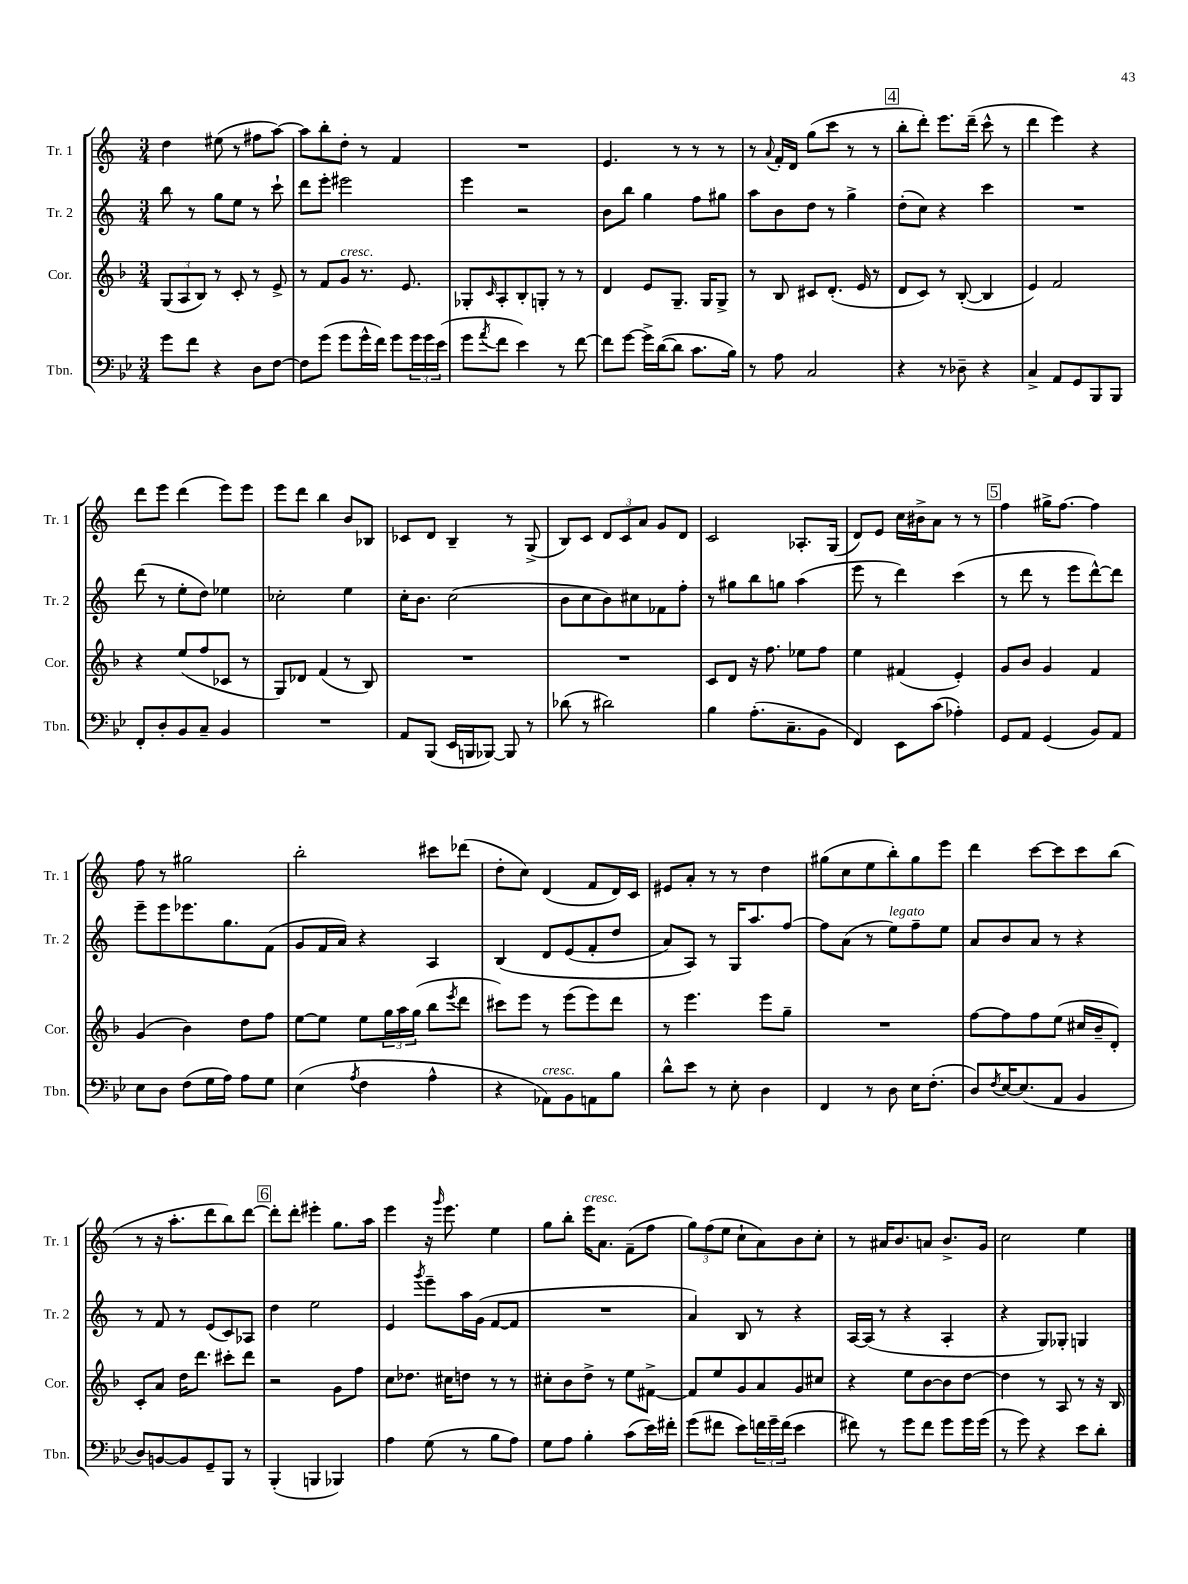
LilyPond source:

<<
\new StaffGroup <<
\new Staff = "s0" \with { instrumentName = "Tr. 1" shortInstrumentName = "Tr. 1" } {
    \clef treble \key c \major \numericTimeSignature \time 3/4
    d''4 eis''8( r8 fis''8 a''8~) |
    a''8 b''8-. d''8-. r8 f'4 |
    R2. |
    e'4. r8 r8 r8 |
    r8 \appoggiatura { a'8 } f'16-. d'16 g''8( c'''8 r8 r8 |
    \mark \markup { \box "4" } b''8-. d'''8-.) e'''8. d'''16--( c'''8-^ r8 |
    d'''4 e'''4) r4 |
    d'''8 e'''8 d'''4( e'''8) e'''8 |
    e'''8 d'''8 b''4 b'8 bes8 |
    ces'8 d'8 b4-- r8 g8->( |
    b8) c'8 \tuplet 3/2 { d'8 c'8 a'8 } g'8 d'8 |
    c'2 aes8.-. g16( |
    d'8) e'8 c''16 bis'16-> a'8 r8 r8 |
    \mark \markup { \box "5" } f''4 gis''16-> f''8.~ f''4 |
    f''8 r8 gis''2 |
    b''2-. cis'''8 des'''8( |
    d''8-. c''8) d'4( f'8 d'16) c'16 |
    eis'8 a'8-. r8 r8 d''4 |
    gis''8( c''8 e''8 b''8-.) gis''8 e'''8 |
    d'''4 c'''8~ c'''8 c'''8 b''8( |
    r8 r16 a''8.-. d'''8 b''8) d'''8~ |
    \mark \markup { \box "6" } d'''8-. d'''8-. eis'''4-. g''8. a''16 |
    e'''4 r16 \grace { g'''16 } e'''8. e''4 |
    g''8 b''8-. e'''16^\markup { \italic "cresc." } a'8. f'8--( f''8 |
    \tuplet 3/2 { g''8) f''8( e''8 } c''8-! a'8) b'8 c''8-. |
    r8 ais'16 b'8. a'8 b'8.-> g'16 |
    c''2 e''4 \bar "|." |
}
\new Staff = "s1" \with { instrumentName = "Tr. 2" shortInstrumentName = "Tr. 2" } {
    \clef treble \key c \major \numericTimeSignature \time 3/4
    b''8 r8 g''8 e''8 r8 c'''8-! |
    d'''8 e'''8-. eis'''2 |
    e'''4 r2 |
    b'8 b''8 g''4 f''8 gis''8 |
    a''8 b'8 d''8 r8 g''4-> |
    \mark \markup { \box "4" } d''8-.( c''8) r4 c'''4 |
    R2. |
    d'''8( r8 e''8-. d''8) ees''4 |
    ces''2-. e''4 |
    c''16-. b'8. c''2( |
    b'8 c''8 b'8) cis''8 fes'8 f''8-. |
    r8 gis''8 b''8 g''8 a''4( |
    e'''8 r8 d'''4) c'''4( |
    \mark \markup { \box "5" } r8 d'''8 r8 e'''8 d'''8~-^) d'''8 |
    e'''8-- e'''8 ees'''8. g''8. f'8( |
    g'8 f'16 a'16) r4 a4 |
    b4\( d'8 e'8( f'8-. d''8 |
    a'8) a8\) r8 g16 a''8. f''8~ |
    f''8 a'8( r8 e''8^\markup { \italic "legato" }) f''8-- e''8 |
    a'8 b'8 a'8 r8 r4 |
    r8 f'8 r8 e'8( c'8) aes8 |
    \mark \markup { \box "6" } d''4 e''2 |
    e'4 \acciaccatura { g'''8 } e'''8-- a''16 g'16( f'8~ f'8 |
    R2. |
    a'4) b8 r8 r4 |
    a16~ a16( r8 r4 a4-. |
    r4 g8) ges8-. g4 \bar "|." |
}
\new Staff = "s2" \with { instrumentName = "Cor." shortInstrumentName = "Cor." } {
    \clef treble \key f \major \numericTimeSignature \time 3/4
    \tuplet 3/2 { g8( a8 bes8) } r8 c'8-. r8 e'8-> |
    r8 f'8 g'8^\markup { \italic "cresc." } r8. e'8. |
    ges8-. \grace { c'16 } a8-. bes8-. g8-. r8 r8 |
    d'4 e'8 g8.-- g16 g8-> |
    r8 bes8 cis'8 d'8.-.( e'16 r8 |
    \mark \markup { \box "4" } d'8 c'8) r8 bes8~-.( bes4 |
    e'4) f'2 |
    r4 e''8( f''8 ces'8 r8 |
    g8) des'8 f'4( r8 bes8) |
    R2. |
    R2. |
    c'8 d'8 r16 f''8. ees''8 f''8 |
    e''4 fis'4( e'4-.) |
    \mark \markup { \box "5" } g'8 bes'8 g'4 f'4 |
    g'4( bes'4) d''8 f''8 |
    e''8~ e''8 e''8 \tuplet 3/2 { g''16 a''16 g''16( } bes''8 \acciaccatura { e'''8 } d'''8 |
    cis'''8) e'''8 r8 e'''8( e'''8) d'''8 |
    r8 e'''4. e'''8 g''8-- |
    R2. |
    f''8~ f''8 f''8 e''8( cis''16 bes'16-- d'8-.) |
    c'8-. a'8 d''16 d'''8. cis'''8-. d'''8 |
    \mark \markup { \box "6" } r2 g'8 f''8 |
    c''8 des''8. cis''16 d''8 r8 r8 |
    cis''8-. bes'8 d''8-> r8 e''8 fis'8~-> |
    fis'8 e''8 g'8 a'8 g'8 cis''8 |
    r4 e''8 bes'8~ bes'8 d''8~ |
    d''4 r8 a8 r8 r16 bes16 \bar "|." |
}
\new Staff = "s3" \with { instrumentName = "Tbn." shortInstrumentName = "Tbn." } {
    \clef bass \key bes \major \numericTimeSignature \time 3/4
    g'8 f'8 r4 d8 f8~ |
    f8 g'8( g'8 g'16-^ f'16) g'8 \tuplet 3/2 { g'16 g'16 ees'16( } |
    g'8 \acciaccatura { a'8 } f'8 ees'4) r8 f'8~ |
    f'8 g'8~ g'16-> d'16~( d'8 c'8. bes16) |
    r8 a8 c2 |
    \mark \markup { \box "4" } r4 r8 des8-- r4 |
    c4-> a,8 g,8 bes,,8 bes,,8 |
    f,8-. d8-. bes,8 c8-- bes,4 |
    R2. |
    a,8 bes,,8( ees,16 b,,16 bes,,8~) bes,,8 r8 |
    des'8( r8 dis'2) |
    bes4 a8.-.( c8.-- bes,8 |
    f,4) ees,8 c'8( aes4-.) |
    \mark \markup { \box "5" } g,8 a,8 g,4( bes,8) a,8 |
    ees8 d8 f8( g16 a16) a8 g8 |
    ees4( \acciaccatura { a8 } f4 a4-^ |
    r4 aes,8^\markup { \italic "cresc." }) bes,8 a,8 bes8 |
    d'8-^ ees'8 r8 ees8-. d4 |
    f,4 r8 d8 ees16 f8.-.( |
    d8) \acciaccatura { f8 } ees16~ ees8.( a,8 bes,4 |
    d8) b,8~ b,8 g,8-- bes,,8 r8 |
    \mark \markup { \box "6" } bes,,4-.( b,,4 bes,,4) |
    a4 g8( r8 bes8 a8) |
    g8 a8 bes4-. c'8( ees'16) fis'16-. |
    g'8( fis'8 ees'8) \tuplet 3/2 { f'16 g'16-- f'16( } ees'4 |
    fis'8) r8 g'8 fis'8 g'8 g'16 g'16( |
    r8 g'8) r4 ees'8 d'8-. \bar "|." |
}
>>
>>
\layout { \context { \Score \remove "Bar_number_engraver" } }
